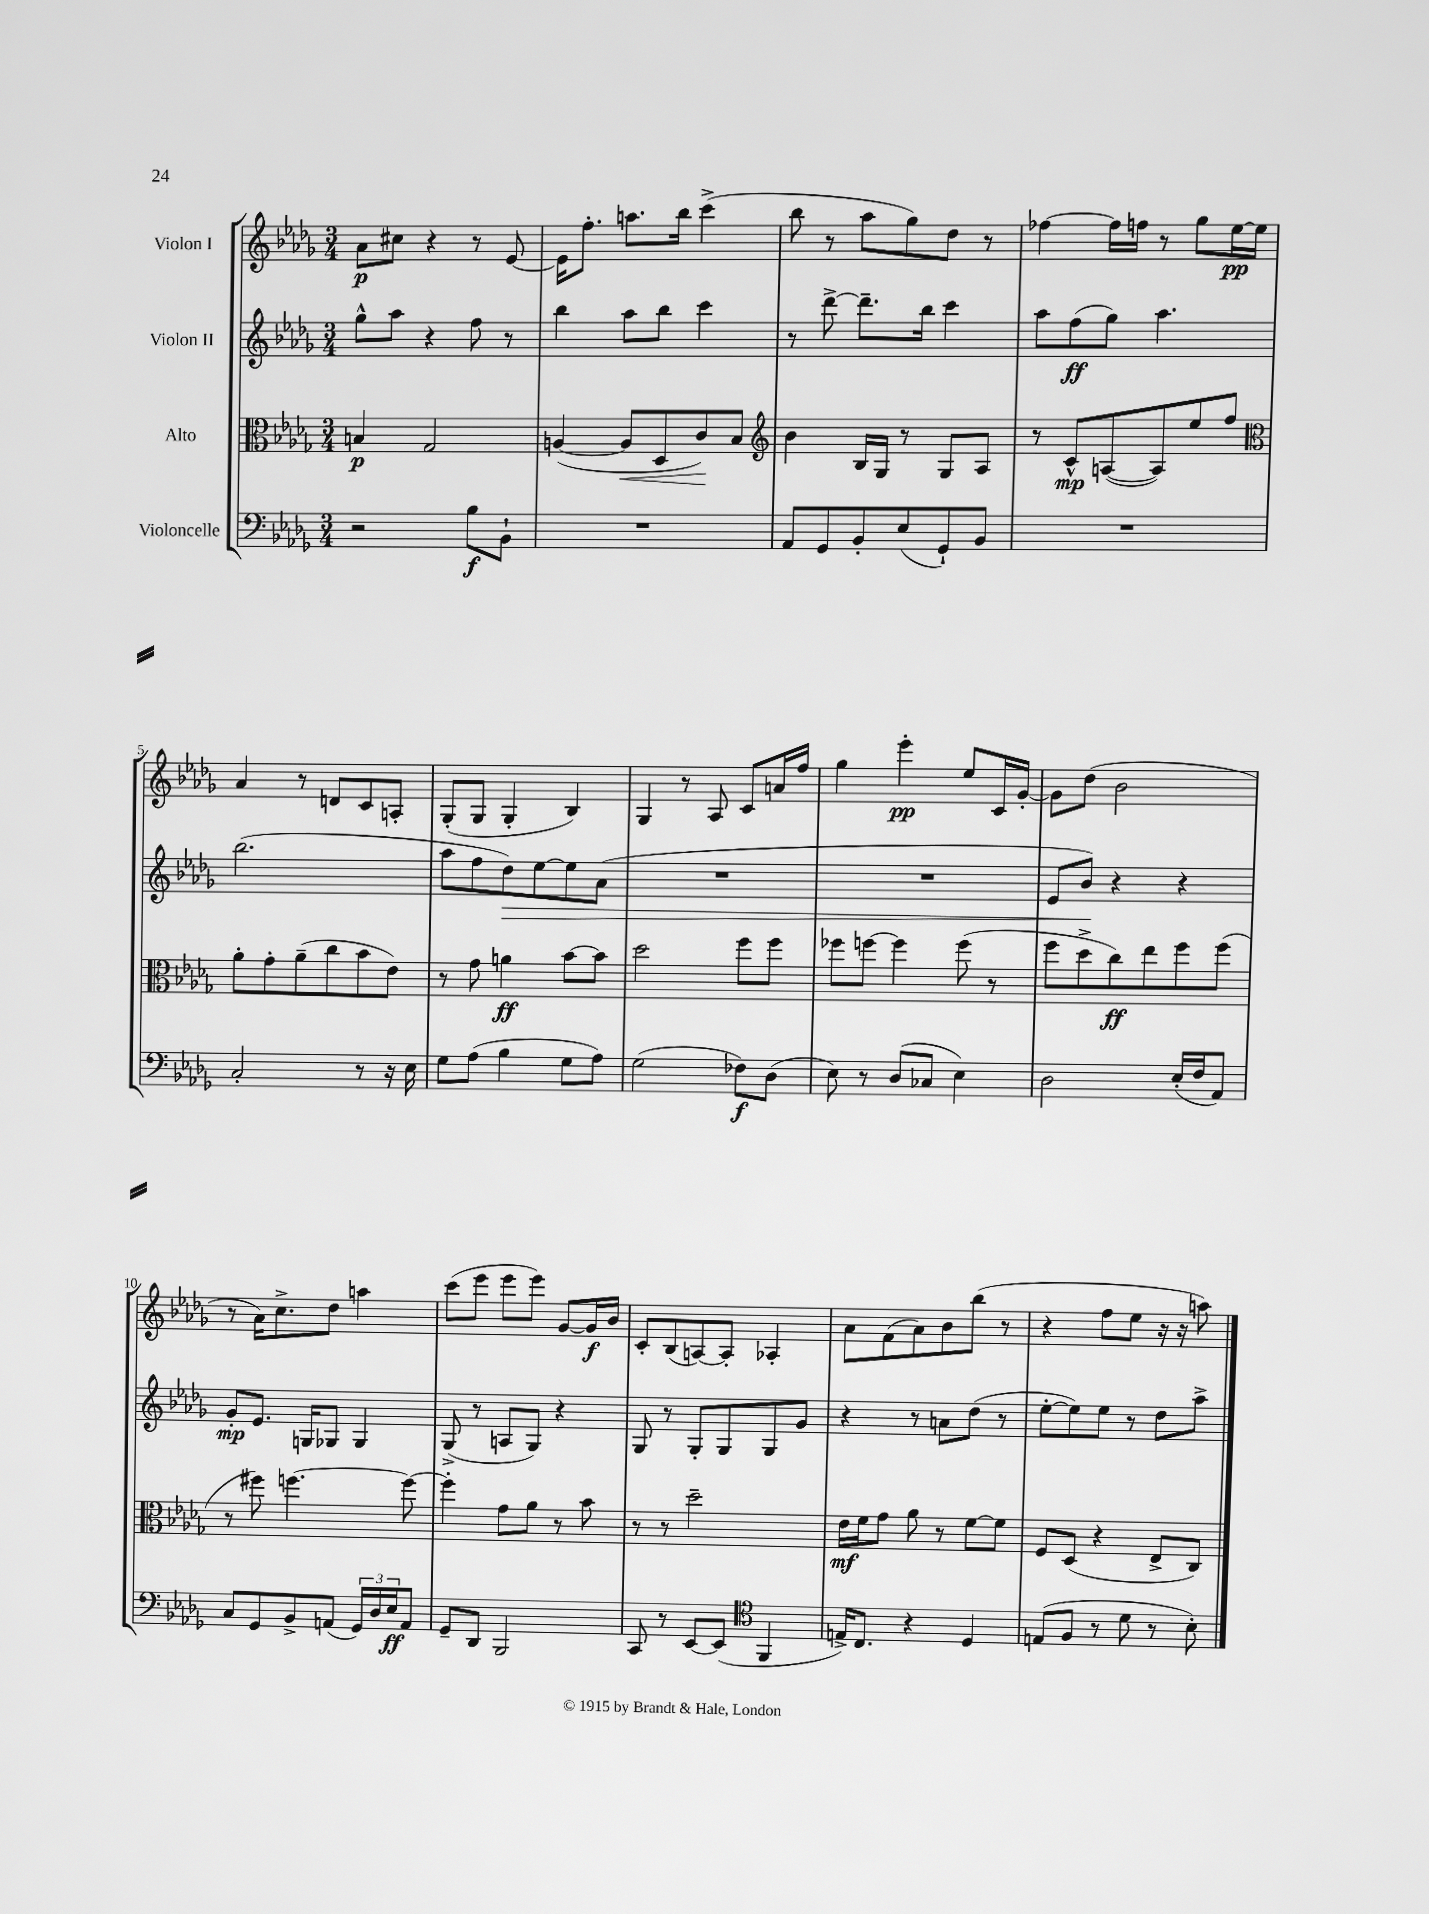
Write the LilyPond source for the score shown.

<<
\new StaffGroup <<
\new Staff = "s0" \with { instrumentName = "Violon I" } {
    \clef treble \key des \major \numericTimeSignature \time 3/4
    aes'8\p cis''8 r4 r8 ees'8~ |
    ees'16 f''8.-. a''8. bes''16 c'''4->( |
    bes''8 r8 aes''8 ges''8) des''8 r8 |
    fes''4~ fes''16 f''16 r8 ges''8 ees''16~\pp ees''16 |
    aes'4 r8 d'8 c'8 a8-. |
    ges8-.( ges8 ges4-. bes4) |
    ges4 r8 aes8 c'8 a'16 f''16 |
    ges''4 ees'''4-.\pp ees''8 c'16 ges'16~-. |
    ges'8 des''8( bes'2 |
    r8 aes'16) c''8.-> des''8 a''4 |
    c'''8( ees'''8 ees'''8 ees'''8) ges'8~ ges'16\f bes'16 |
    c'8-. bes8( a8~) a8-. aes4-. |
    aes'8 f'8( aes'8) bes'8 bes''8( r8 |
    r4 f''8 ees''8 r16 r16 a''8) \bar "|." |
}
\new Staff = "s1" \with { instrumentName = "Violon II" } {
    \clef treble \key des \major \numericTimeSignature \time 3/4
    ges''8-^ aes''8 r4 f''8 r8 |
    bes''4 aes''8 bes''8 c'''4 |
    r8 des'''8~-> des'''8.-- bes''16 c'''4 |
    aes''8 f''8\ff( ges''8) aes''4. |
    bes''2.( |
    aes''8 f''8 des''8\>) ees''8~ ees''8 aes'8( |
    R2. |
    R2. |
    ees'8 bes'8\!) r4 r4 |
    ges'8-.\mp ees'8. g16 ges8 ges4 |
    ges8->( r8 a8 ges8) r4 |
    ges8 r8 ges8-. ges8 ges8 ges'8 |
    r4 r8 a'8 des''8( r8 |
    ees''8~-. ees''8) ees''8 r8 des''8 aes''8-> \bar "|." |
}
\new Staff = "s2" \with { instrumentName = "Alto" } {
    \clef alto \key des \major \numericTimeSignature \time 3/4
    b4\p ges2 |
    a4~( a8\< des8 c'8\!) bes8 |
    \clef treble bes'4 bes16 ges16 r8 ges8 aes8 |
    r8 c'8-^\mp a8~( a8) ees''8 f''8 |
    \clef alto aes'8-. ges'8-. aes'8--( c''8 bes'8 ees'8) |
    r8 ges'8 a'4\ff bes'8~ bes'8 |
    des''2 f''8 f''8 |
    fes''8 f''8~ f''4 f''8( r8 |
    f''8 des''8-> c''8\ff) ees''8 f''8 f''8( |
    r8 fis''8) f''4.~ f''8~ |
    f''4-. ges'8 aes'8 r8 bes'8 |
    r8 r8 des''2-- |
    ees'16\mf f'16 ges'8 aes'8 r8 f'8~ f'8 |
    f8 des8( r4 ees8-> c8) \bar "|." |
}
\new Staff = "s3" \with { instrumentName = "Violoncelle" } {
    \clef bass \key des \major \numericTimeSignature \time 3/4
    r2 bes8\f bes,8-! |
    R2. |
    aes,8 ges,8 bes,8-. ees8( ges,8-!) bes,8 |
    R2. |
    c2-. r8 r16 ees16 |
    ges8 aes8( bes4 ges8 aes8) |
    ges2( fes8\f) des8( |
    ees8) r8 des8( ces8 ees4) |
    des2 ees16-.( f16 aes,8) |
    c8 ges,8 bes,8-> a,8( \tuplet 3/2 { ges,16) des16 ees16\ff } a,8 |
    ges,8-- des,8 bes,,2 |
    c,8 r8 ees,8~ ees,8( \clef tenor f,4 |
    e16->) c8. r4 des4 |
    e8( f8 r8 des'8 r8 bes8-.) \bar "|." |
}
>>
>>
